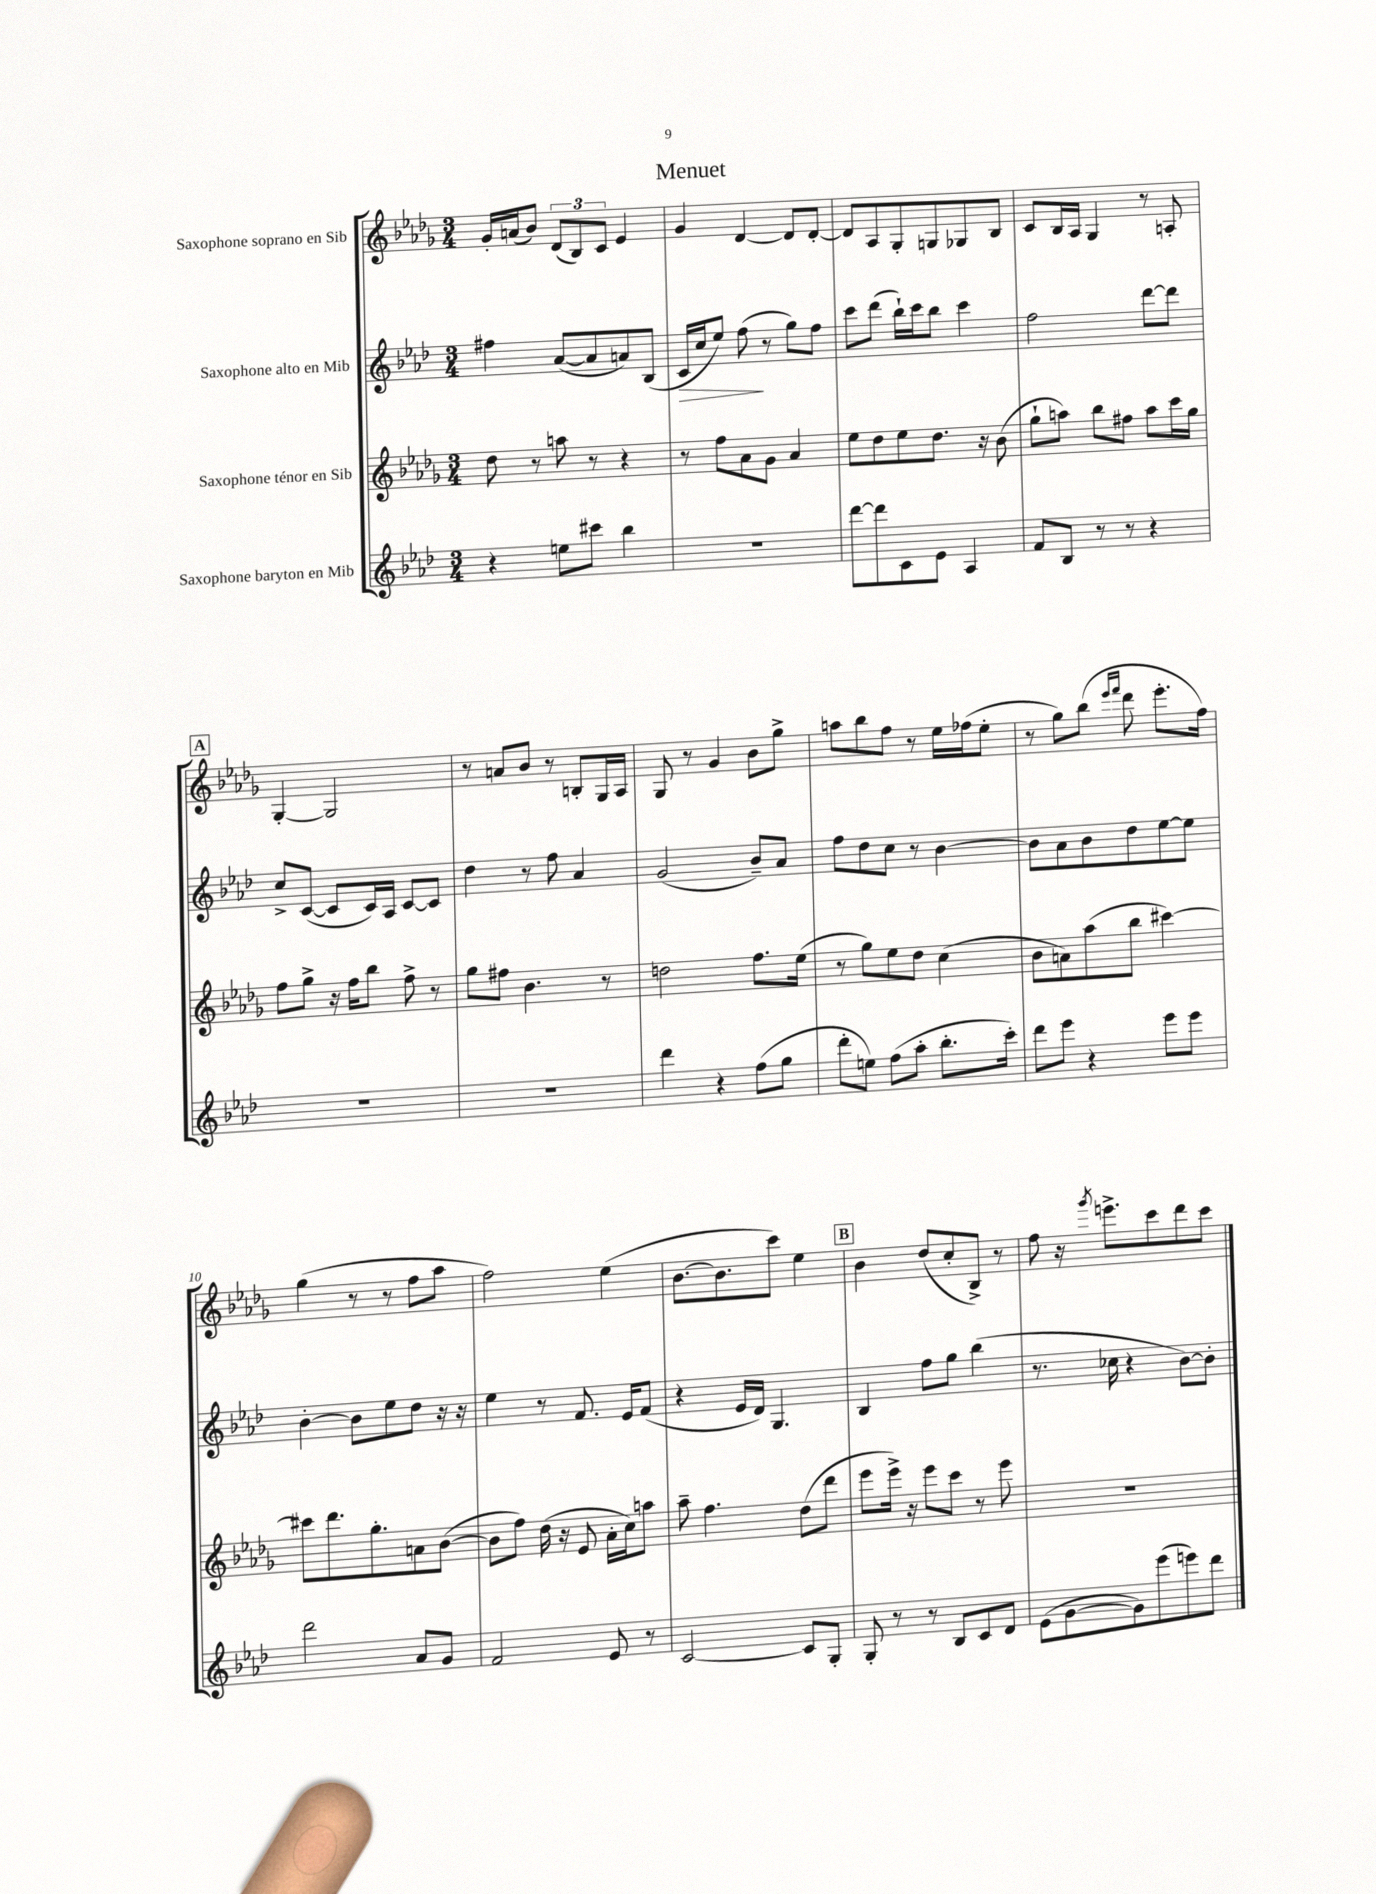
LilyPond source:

\header { title = "Menuet" }
<<
\new StaffGroup <<
\new Staff = "s0" \with { instrumentName = "Saxophone soprano en Sib" } {
    \clef treble \key des \major \numericTimeSignature \time 3/4
    ges'16-. a'16( bes'8) \tuplet 3/2 { des'8( bes8) c'8 } ees'4 |
    ges'4 des'4~ des'8 des'8~-. |
    des'8 aes8 ges8-. g8 ges8 bes8 |
    c'8 bes16 aes16 ges4 r8 a8-. |
    \mark \markup { \box "A" } ges4~-. ges2 |
    r8 a'8 bes'8 r8 b8-. ges16 aes16 |
    ges8 r8 ges'4 bes'8 ges''8-> |
    a''8 bes''8 f''8 r8 ees''16 fes''16( ees''8-. |
    r8 ges''8) bes''8( \grace { ees'''16 f'''16 } des'''8 ees'''8.-. f''16) |
    ges''4( r8 r8 f''8 aes''8 |
    f''2) ees''4( |
    bes'8.~ bes'8. c'''8) ees''4 |
    \mark \markup { \box "B" } bes'4 des''8( c''8-. bes8->) r8 |
    f''8 r16 \acciaccatura { ges'''8 } e'''8.-> c'''8 des'''8 c'''8 \bar "|." |
}
\new Staff = "s1" \with { instrumentName = "Saxophone alto en Mib" } {
    \clef treble \key aes \major \numericTimeSignature \time 3/4
    fis''4 aes'8~( aes'8 a'8) bes8( |
    c'16\> c''16 ees''8) f''8\!( r8 g''8) f''8 |
    c'''8 des'''8( bes''16-!) c'''16 bes''8 c'''4 |
    f''2 des'''8~ des'''8 |
    \mark \markup { \box "A" } c''8-> c'8~( c'8 c'16) aes16 c'8~ c'8 |
    des''4 r8 f''8 aes'4 |
    g'2( bes'8--) aes'8 |
    f''8 des''8 c''8 r8 bes'4~ |
    bes'8 aes'8 bes'8 des''8 ees''8~ ees''8 |
    bes'4~-. bes'8 ees''8 des''8 r16 r16 |
    ees''4 r8 f'8. ees'16 f'8( |
    r4 ees'16 des'16) g4. |
    \mark \markup { \box "B" } bes4 f''8 g''8 bes''4( |
    r8. ces''16 r4 bes'8~) bes'8-. \bar "|." |
}
\new Staff = "s2" \with { instrumentName = "Saxophone ténor en Sib" } {
    \clef treble \key des \major \numericTimeSignature \time 3/4
    des''8 r8 a''8 r8 r4 |
    r8 f''8 aes'8 ges'8 aes'4 |
    ees''8 des''8 ees''8 des''8. r16 bes'8( |
    ges''8-! a''8) bes''8 fis''8 a''8 c'''16 ges''16 |
    \mark \markup { \box "A" } f''8 ges''8-> r16 f''16 bes''8 f''8-> r8 |
    ges''8 fis''8 bes'4. r8 |
    d''2 f''8. ees''16( |
    r8 ges''8) ees''8 des''8 c''4( |
    bes'8 a'8) aes''8( bes''8 cis'''4~) |
    cis'''8 des'''8. ges''8.-. a'8 bes'8~( |
    bes'8 f''8) des''16( r16 ees'8 aes'16-. c''16) a''8 |
    aes''8-- f''4. des''8( des'''8 |
    \mark \markup { \box "B" } ees'''8 ees'''16->) r16 ees'''8 c'''8 r8 ees'''8 |
    R2. \bar "|." |
}
\new Staff = "s3" \with { instrumentName = "Saxophone baryton en Mib" } {
    \clef treble \key aes \major \numericTimeSignature \time 3/4
    r4 e''8 cis'''8 bes''4 |
    R2. |
    des'''8~ des'''8 c'8 ees'8 aes4 |
    f'8 bes8 r8 r8 r4 |
    \mark \markup { \box "A" } R2. |
    R2. |
    des'''4 r4 f''8( g''8 |
    des'''8-. e''8) f''8( aes''8-. bes''8.-. c'''16-.) |
    des'''8 ees'''8 r4 ees'''8 ees'''8 |
    des'''2 aes'8 g'8 |
    f'2 ees'8 r8 |
    c'2~ c'8 g8-. |
    \mark \markup { \box "B" } g8-. r8 r8 bes8 c'8 des'8 |
    ees'8( g'8~ g'8) ees'''8( e'''8) des'''8 \bar "|." |
}
>>
>>
